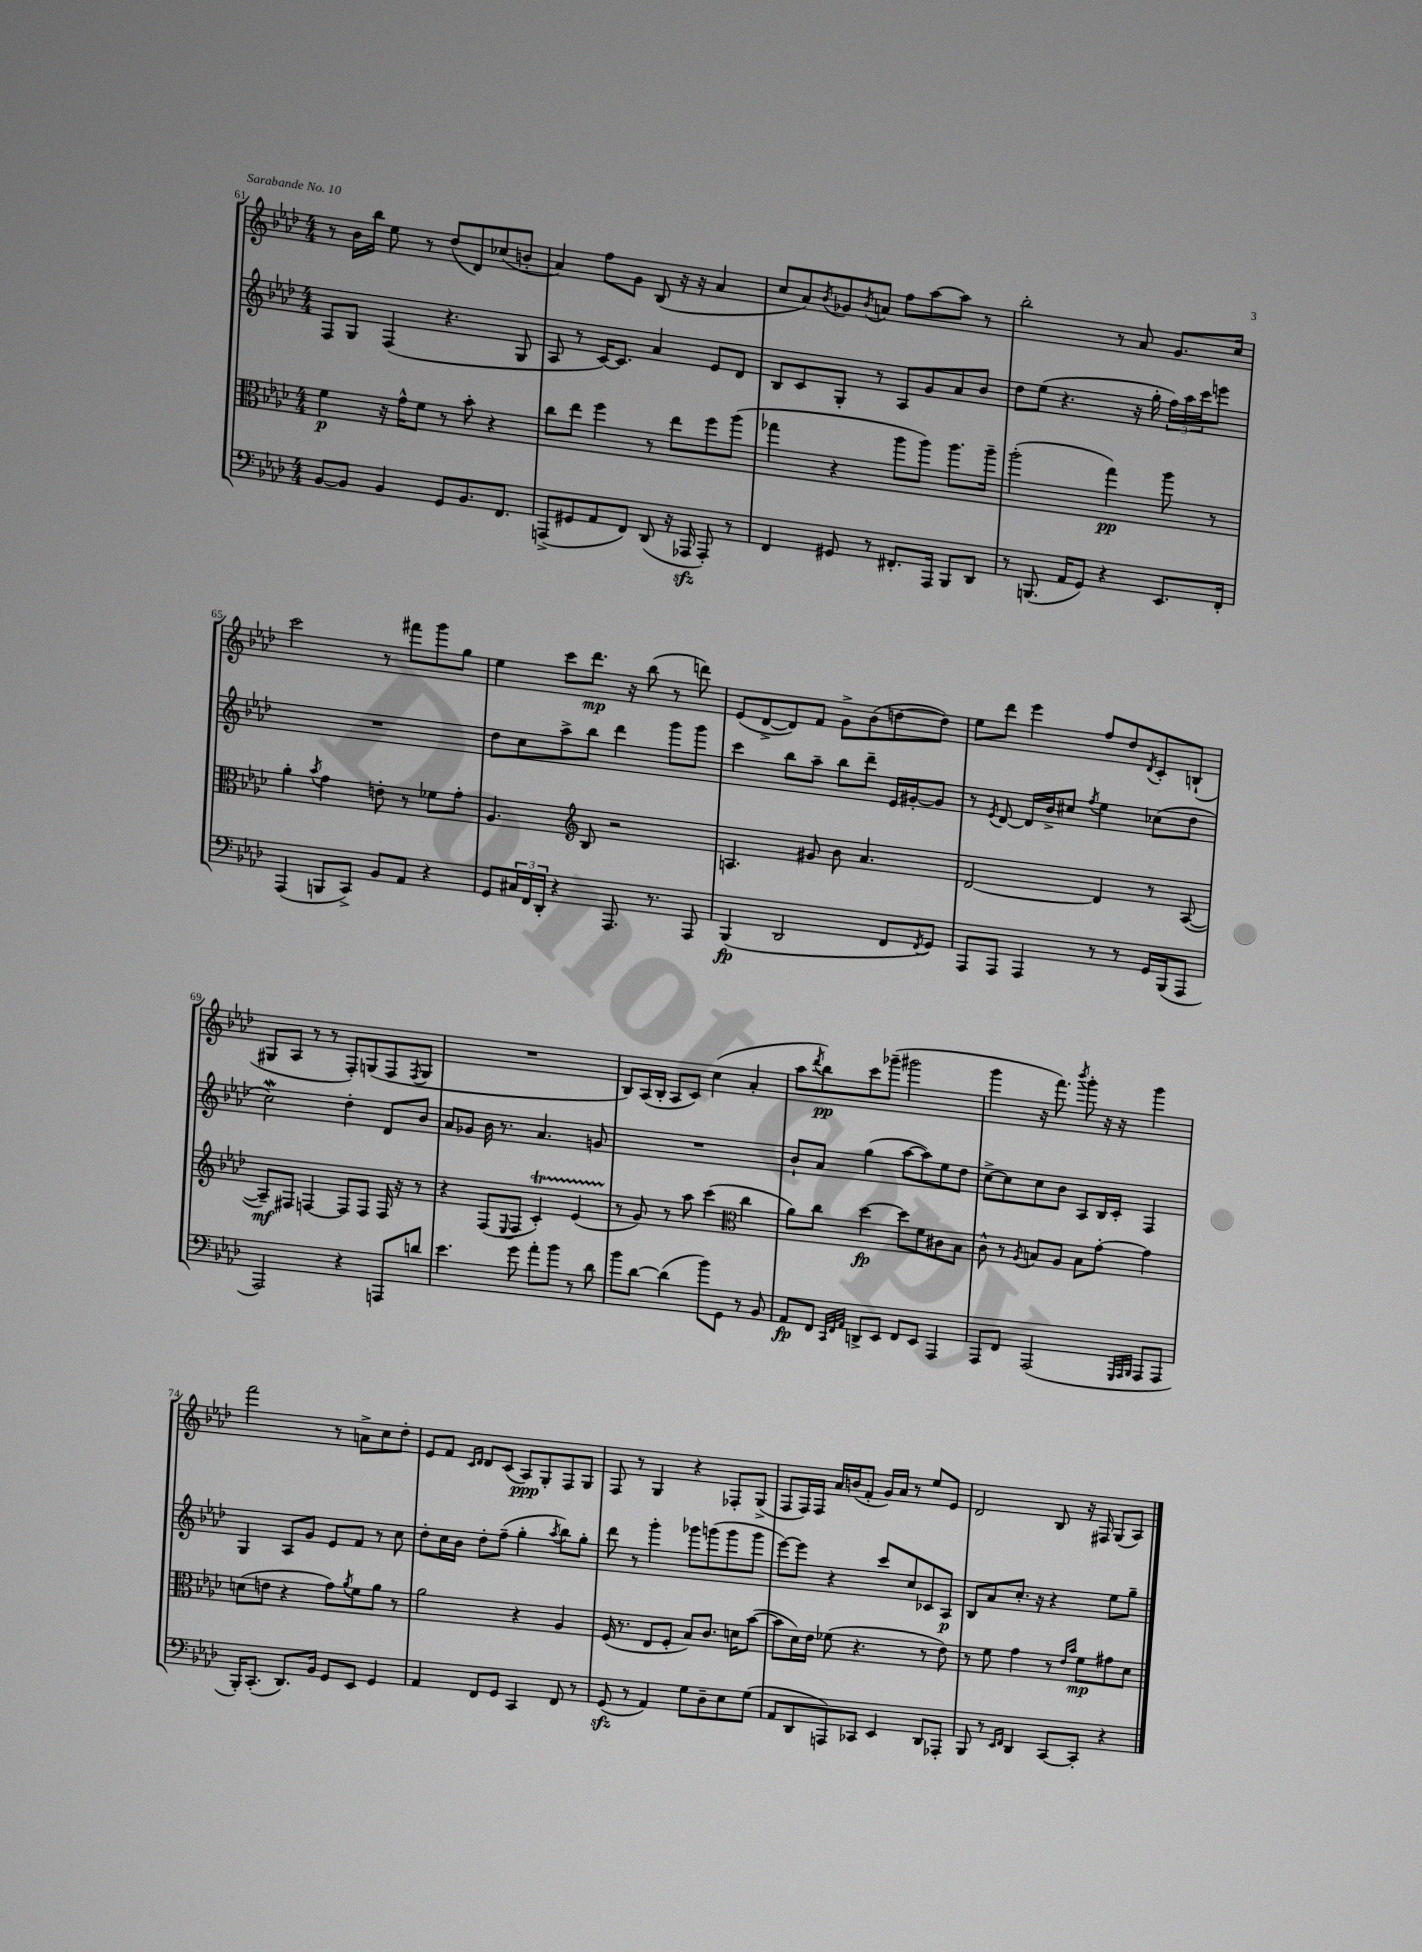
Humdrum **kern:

**kern	**dynam	**kern	**dynam	**kern	**dynam	**kern	**dynam
*part4	*part4	*part3	*part3	*part2	*part2	*part1	*part1
*staff4	*staff4	*staff3	*staff3	*staff2	*staff2	*staff1	*staff1
*clefF4	*	*clefC3	*	*clefG2	*	*clefG2	*
*k[b-e-a-d-]	*	*k[b-e-a-d-]	*	*k[b-e-a-d-]	*	*k[b-e-a-d-]	*
*M4/4	*	*M4/4	*	*M4/4	*	*M4/4	*
=61	=61	=61	=61	=61	=61	=61	=61
[8BB-/L	.	4f\	p	8F/L	.	8r	.
8BB-/J]	.	.	.	8G/J	.	16b-\LL	.
.	.	.	.	.	.	16bb-\JJ	.
4BB-/	.	16r	.	(4F/	.	8ee-\	.
.	.	16g^^\KL	.	.	.	.	.
.	.	8f\J	.	.	.	8r	.
8GG/L	.	8r	.	4.r	.	(8dd-/L	.
8.BB-/	.	8b-'\	.	.	.	8d-/)	.
.	.	4r	.	.	.	(8cc-X/	.
8.FF/J	.	.	.	.	.	.	.
.	.	.	.	8G/	.	8bn'/J	.
=62	=62	=62	=62	=62	=62	=62	=62
(8AAAn^/L	.	8cc\L	.	8A-/	.	4a-/)	.
8GG#X/	.	8ee-\J	.	8r	.	.	.
8AA-/	.	4ff\	.	[16c/KL)	.	8ff\L	.
.	.	.	.	8.c/J]	.	.	.
8FF/J)	.	.	.	.	.	8g\J	.
(8DD-/	.	8r	.	4a-/	.	(8B-/	.
16r	.	8ee-\L	.	.	.	16r	.
16AAA-Xzz/	.	.	.	.	.	16r	.
8AAA-'/)	.	8ff\	.	8e-/L	.	4a-/	.
8r	.	(8aa-\J	.	8d-/J	.	.	.
=63	=63	=63	=63	=63	=63	=63	=63
4FF/	.	4gg-X\	.	8B-/L	.	8cc/L	.
.	.	.	.	8c/	.	8a-/)	.
.	.	.	.	.	.	8qb-/	.
8GG#X/	.	4r	.	8G'/J	.	8g-X/	.
.	.	.	.	.	.	8qb-/	.
8r	.	.	.	8r	.	8an/J	.
8.FF#X'/L	.	8aa-\L	.	8A-/L	.	8ff\L	.
.	.	8aa-\J)	.	8g/	.	[8aa-\	.
16AAA-/Jk	.	.	.	.	.	.	.
8BBB-/L	.	8.aa-\L	.	8a-/	.	8aa-\J]	.
8DD-/J	.	.	.	8b-/J	.	8r	.
.	.	16aa-~\Jk	.	.	.	.	.
=64	=64	=64	=64	=64	=64	=64	=64
8r	.	(2aa-'\	.	8dd-\L	.	2bb-'\	.
(8.BBBn/	.	.	.	(8ee-\J	.	.	.
.	.	.	.	4.r	.	.	.
16AA-/KL	.	.	.	.	.	.	.
8GG/J)	.	.	.	.	.	.	.
4r	.	4gg\)	pp	.	.	8r	.
.	.	.	.	16r	.	8a-/	.
.	.	.	.	16gg'\	.	.	.
8.EE-/L	.	8aa-\	.	24ff\LL)	.	8.g/L	.
.	.	.	.	24aa-\	.	.	.
.	.	.	.	24ccc\J	.	.	.
.	.	8r	.	8eeen\J	.	.	.
16FF'/Jk	.	.	.	.	.	16cc/Jk	.
!!LO:LB:g=z
=65	=65	=65	=65	=65	=65	=65	=65
(4AAA-/	.	4a-'\	.	1r	.	2ccc\	.
.	.	8qb-/	.	.	.	.	.
8BBBn/L	.	4g\	.	.	.	.	.
8CC^/J)	.	.	.	.	.	.	.
8BB-/L	.	8en'\	.	.	.	8r	.
8AA-/J	.	8r	.	.	.	8fff#X\L	.
4r	.	8f-X\L	.	.	.	8ggg\	.
.	.	8g'\J	.	.	.	8gg\J	.
=66	=66	=66	=66	=66	=66	=66	=66
8GG/L	.	4.A-/	.	8dd-\L	.	4ee-\	.
24C#X/L	.	.	.	8cc\	.	.	.
24FF/	.	.	.	.	.	.	.
24DD-'/JJ	.	.	.	.	.	.	.
4r	.	.	.	8aa-^\	.	8ccc\L	.
*	*	*clefG2	*	*	*	*	*
.	.	8B-/	.	8bb-\J	.	8.ddd-\J	mp
8.AAA-/	.	2r	.	4ddd-\	.	.	.
.	.	.	.	.	.	16r	.
.	.	.	.	.	.	(8bb-\	.
8.r	.	.	.	.	.	.	.
.	.	.	.	8ggg\L	.	8r	.
8AAA-/	.	.	.	8ggg\J	.	8dddn\)	.
=67	=67	=67	=67	=67	=67	=67	=67
(4BBB-/	fp	4.An/	.	4ccc\	.	(8e-/L	.
.	.	.	.	.	.	[8d-^/	.
2DD-/	.	.	.	8bb-\L	.	8d-/])	.
.	.	8g#X/	.	8aa-~\J	.	8f/J	.
.	.	8b-\	.	8bb-\L	.	8g^\L	.
.	.	4.a-/	.	8ddd-~\J	.	(8b-\	.
8FF/L	.	.	.	16e-/LL	.	[8ddn\	.
.	.	.	.	[16g#X'/J	.	.	.
8qFF/	.	.	.	.	.	.	.
8GG/J)	.	.	.	8g#/J]	.	8dd\J])	.
=68	=68	=68	=68	=68	=68	=68	=68
8AAA-/L	.	[2d-/	.	8r	.	8ee-\L	.
.	.	.	.	8qe-/	.	.	.
8AAA-/J	.	.	.	[8d-/	.	8ddd-\J	.
4AAA-/	.	.	.	16d-/LL]	.	4eee-\	.
.	.	.	.	16b-^/J	.	.	.
.	.	.	.	8cc#X/J	.	.	.
.	.	.	.	8qff/	.	.	.
8r	.	4d-/]	.	4ee-\	.	8ff/L	.
8r	.	.	.	.	.	8dd-/	.
.	.	.	.	.	.	8qd-/	.
16GG/LL	.	8r	.	(8cc-X\L	.	8c'/	.
(16BBB-/J	.	.	.	.	.	.	.
8AAA-/J	.	([8A-/	.	8dd-\J	.	(8Bn`/J	.
!!LO:LB:g=z
=69	=69	=69	=69	=69	=69	=69	=69
2AAA-/)	.	8A-~/L])	mf	2ccW\)	.	8G#X/L	.
.	.	8F#X/J	.	.	.	8A-/J	.
.	.	[4Fn/	.	.	.	8r	.
.	.	.	.	.	.	8r	.
4r	.	8F/L]	.	4dd-'\	.	8F'/L)	.
.	.	8F/J	.	.	.	(8Gn/	.
8AAAn/L	.	16F/	.	8d-/L	.	8F/	.
.	.	16r	.	.	.	.	.
.	.	.	.	.	.	8qF/	.
8dn/J	.	8r	.	8b-/J	.	8G/J	.
=70	=70	=70	=70	=70	=70	=70	=70
4.e-\	.	4r	.	8a-/L	.	1r	.
.	.	.	.	8g-X/J	.	.	.
.	.	(8F/L	.	16b-\	.	.	.
.	.	.	.	8.r	.	.	.
.	.	8qqE-/	.	.	.	.	.
8g\	.	8F/J	.	.	.	.	.
8a-'\L	.	4ct'/)	.	4.a-/	.	.	.
8b-\J	.	.	.	.	.	.	.
8r	.	(4e-TTT/	.	.	.	.	.
8d-\	.	.	.	8gn/	.	.	.
=71	=71	=71	=71	=71	=71	=71	=71
8b-\L	.	8r	.	1r	.	8B-/L)	.
[8d-\J	.	8g/)	.	.	.	(16A-/L	.
.	.	.	.	.	.	16B-'/JJ	.
(4d-\]	.	8r	.	.	.	8A-/L	.
.	.	8aa-\	.	.	.	8c/J)	.
8b-\L)	.	(4ccc\	.	.	.	(4cc\	.
8GG\J	.	.	.	.	.	.	.
*	*	*clefC3	*	*	*	*	*
8r	.	4cc\	.	.	.	4a-'/	.
8BB-/	.	.	.	.	.	.	.
=72	=72	=72	=72	=72	=72	=72	=72
8AA-/L	fp	8a-\L)	.	8b-`/L	.	8aa-\L	.
.	.	.	.	.	.	8qddd-/	.
8FF/J	.	8cc\J	.	8a-/J	.	8bb-\)	pp
32qqCC/LLL	.	.	.	.	.	.	.
32qqFF/	.	.	.	.	.	.	.
32qqAA-/JJJ	.	.	.	.	.	.	.
8DDn^/L	.	[4dd-\	fp	(4gg\	.	8ccc\	.
8EE-/J	.	.	.	.	.	(8ggg-X~\J	.
8FF/L	.	8dd-\L]	.	[8aa-\L	.	2ggg#X\	.
8EE-/J	.	8f\	.	8aa-\])	.	.	.
4AAA-/	.	8c#X\	.	8ee-\	.	.	.
.	.	8B-\J	.	8dd-\J	.	.	.
=73	=73	=73	=73	=73	=73	=73	=73
8AAA-/L	.	8c^^\	.	[8cc^\L	.	4ggg\	.
8FF/J	.	8r	.	8cc\]	.	.	.
.	.	8qA-/	.	.	.	.	.
(2AAA-/	.	8Bn/L	.	8cc\	.	16r	.
.	.	.	.	.	.	8.fff\)	.
.	.	8A-/J	.	8b-\J	.	.	.
.	.	.	.	.	.	8qbbb-/	.
.	.	8B\L	.	8A-/L	.	8ggg'\	.
.	.	[8g'\J	.	16B-/L	.	16r	.
.	.	.	.	16c'/JJ	.	16r	.
32qqGGG/LLL	.	.	.	.	.	.	.
32qqAAA-/	.	.	.	.	.	.	.
32qqBBB-/JJJ	.	.	.	.	.	.	.
8AAA-/L	.	4g\]	.	4F/	.	4ggg\	.
8AAA-/J	.	.	.	.	.	.	.
!!LO:LB:g=z
=74	=74	=74	=74	=74	=74	=74	=74
16BBB-'/KL)	.	(8dn\L	.	4G/	.	2fff\	.
(8.CC'/J	.	.	.	.	.	.	.
.	.	8en\J	.	.	.	.	.
8.DD-/L)	.	4r	.	8A-/L	.	.	.
.	.	.	.	8g/J	.	.	.
16BB-/Jk	.	.	.	.	.	.	.
8GG/L	.	8g\L)	.	8e-/L	.	8r	.
.	.	8qa-/	.	.	.	.	.
8EE-/J	.	8f\	.	8f/J	.	8an^\L	.
4GG/	.	8a-\J	.	8r	.	8cc\	.
.	.	8r	.	8cc\	.	8dd-'\J	.
=75	=75	=75	=75	=75	=75	=75	=75
4AA-/	.	2a-\	.	8dd-'\L	.	8e-/L	.
.	.	.	.	16cc\L	.	8f/J	.
.	.	.	.	16b-\JJ	.	.	.
.	.	.	.	.	.	16qqc/LL	.
.	.	.	.	.	.	16qqd-/JJ	.
8FF/L	.	.	.	8dd-'\L	.	8d-/L	.
8GG/J	.	.	.	(8ff~\J	.	(8c/J	.
4CC/	.	4r	.	4gg'\	.	8A-/L)	ppp
.	.	.	.	.	.	8G'/	.
.	.	.	.	8qaa-/	.	.	.
8FF/	.	4A-/	.	8bb-\L)	.	8F/	.
8r	.	.	.	8gg'\J	.	8G/J	.
=76	=76	=76	=76	=76	=76	=76	=76
(8GGzz/	.	(16F/	.	8ddd-\	.	8F/	.
.	.	8.r	.	.	.	.	.
8r	.	.	.	8r	.	8r	.
4AA-/)	.	8E-/L	.	4ggg'\	.	4G/	.
.	.	8F'/J	.	.	.	.	.
8G\L	.	8B-/L)	.	8ggg-X\L	.	4r	.
8D-~\	.	8.c/J	.	(8gggn\	.	.	.
8E-\	.	.	.	8ggg\	.	8F-X'/L	.
.	.	16dn\KL	.	.	.	.	.
(8G\J	.	([8b-\J	.	8ggg\J	.	(8G^/J	.
=77	=77	=77	=77	=77	=77	=77	=77
8AA-/L	.	8b-\L]	.	[8eee-\L)	.	8F/L	.
8DD-/	.	16d-\L)	.	8eee-\J]	.	16F/L)	.
.	.	16e-\JJ	.	.	.	16F/JJ	.
8AAAn/)	.	(8f-X\	.	4r	.	16a-/LL	.
.	.	.	.	.	.	(16bn/J	.
8CC-X/J	.	4.r	.	.	.	8f'/J	.
4EE-/	.	.	.	8ccc/L	.	16g/LL)	.
.	.	.	.	.	.	16a-/JJ	.
.	.	.	.	8cc/	.	8r	.
8DD-/L	.	8r	.	8c-X/	.	8ee-/L	.
8AAA-X'/J	.	8e-\)	.	8A-/J	p	8e-/J	.
=78	=78	=78	=78	=78	=78	=78	=78
8BBB-/	.	8r	.	8B-/L	.	2d-/	.
8r	.	8f\	.	8a-/	.	.	.
16qqEE-/LL	.	.	.	.	.	.	.
16qqFF/JJ	.	.	.	.	.	.	.
4DD-/	.	4g\	.	8.cc'/J	.	.	.
.	.	.	.	16r	.	.	.
[8CC/L	.	8r	.	4r	.	8B-/	.
.	.	16qqe-/LL	.	.	.	.	.
.	.	16qqb-/JJ	.	.	.	.	.
8CC'/J]	.	8f\L	mp	.	.	16r	.
.	.	.	.	.	.	16F#X/	.
4r	.	8g#X\	.	8ee-\L	.	(8G/L	.
.	.	8d-\J	.	8gg~\J	.	8A-/J)	.
==	==	==	==	==	==	==	==
*-	*-	*-	*-	*-	*-	*-	*-
